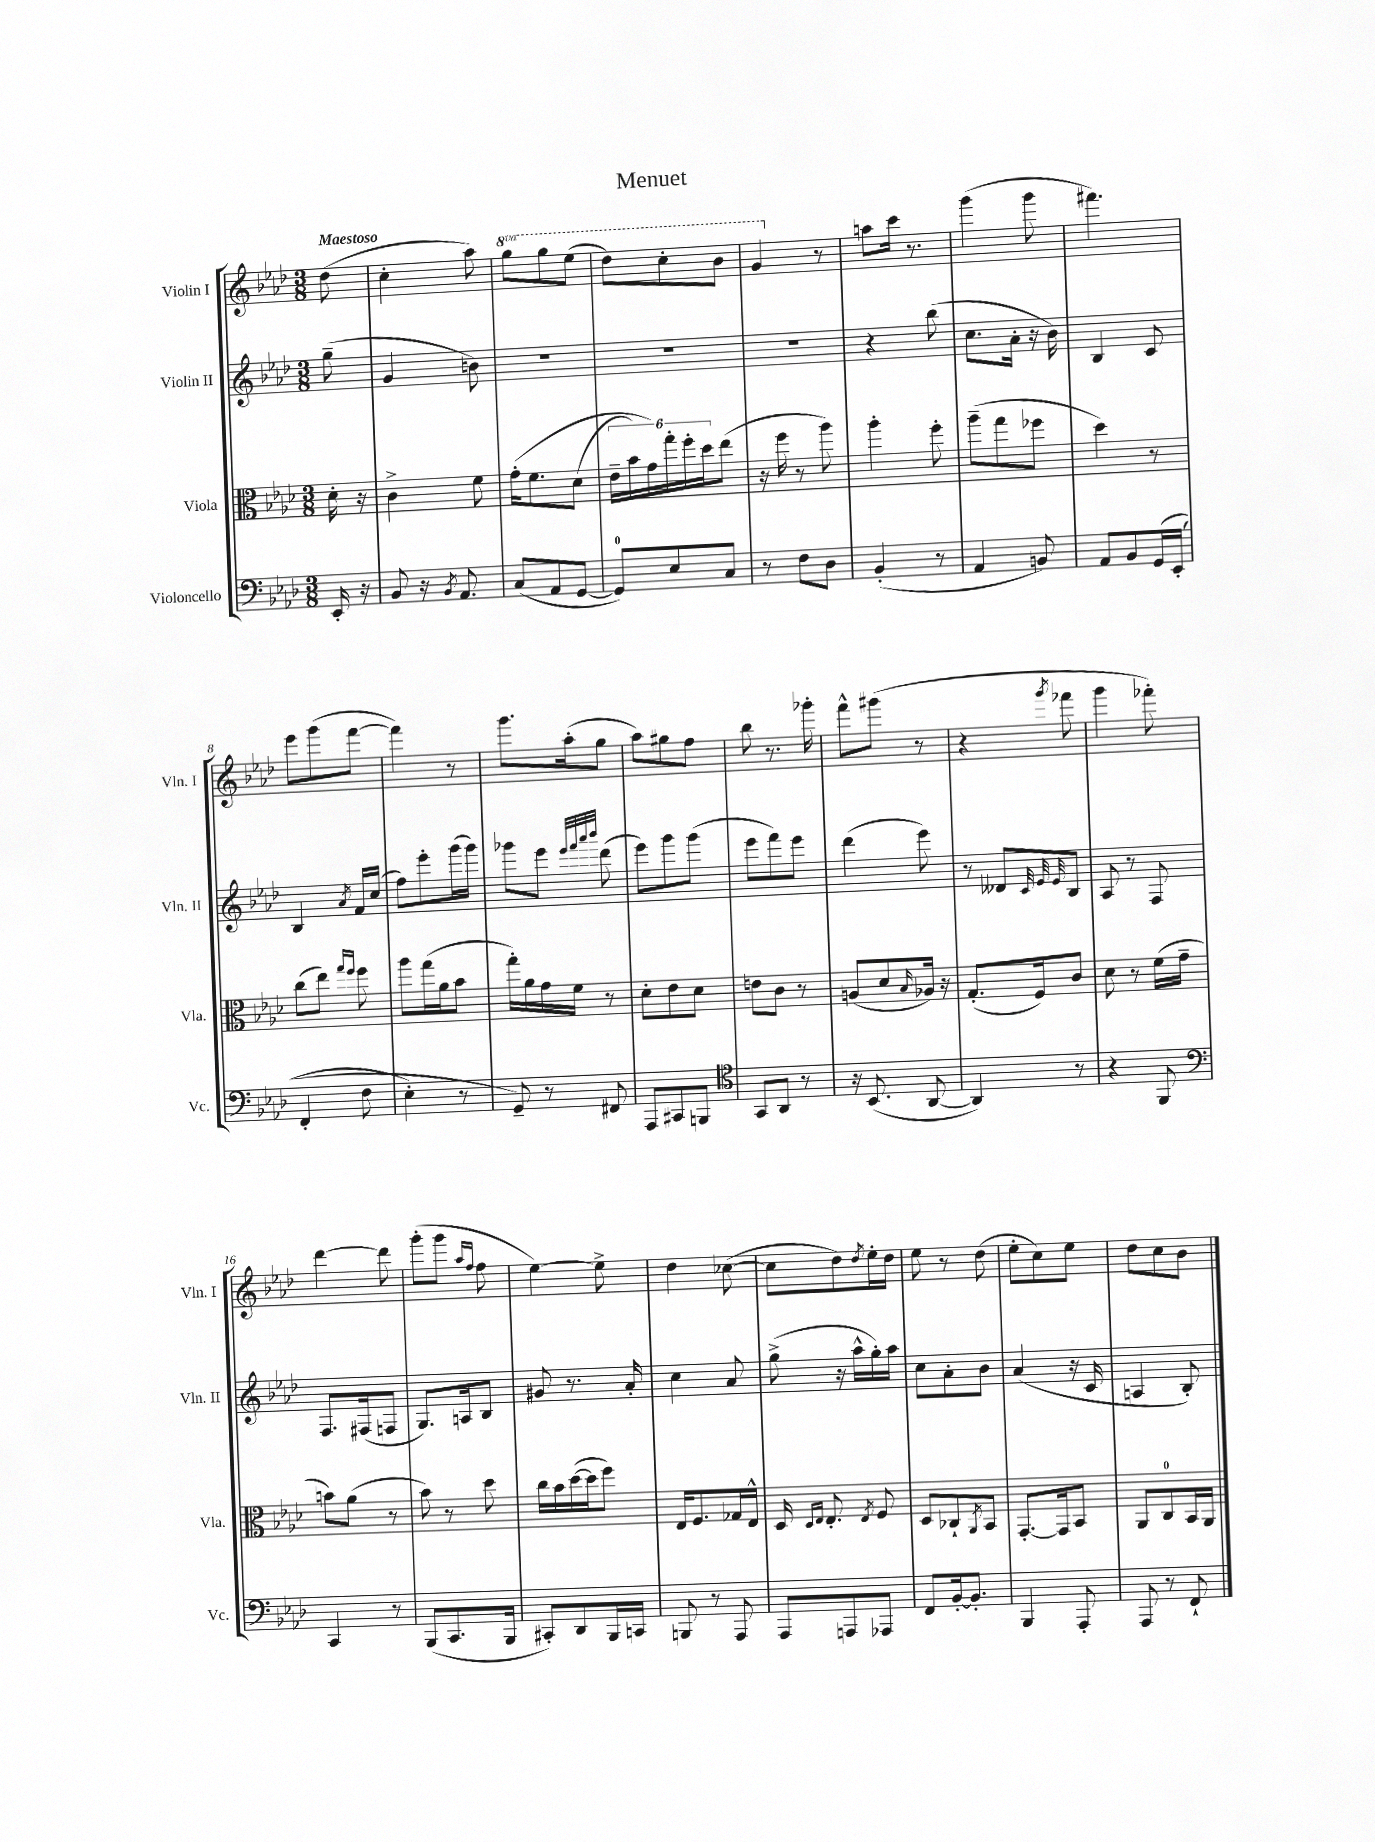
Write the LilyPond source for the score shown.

\header { title = "Menuet" }
<<
\new StaffGroup <<
\new Staff = "s0" \with { instrumentName = "Violin I" shortInstrumentName = "Vln. I" } {
    \clef treble \key aes \major \numericTimeSignature \time 3/8 \set Staff.ottavationMarkups = #ottavation-simple-ordinals \partial 8 \tempo "Maestoso"
    des''8( |
    c''4-. aes''8) |
    \ottava #1 g'''8 g'''8 ees'''8( |
    des'''8) c'''8-. bes''8 |
    g''4 \ottava #0 r8 |
    a''8 c'''16 r8. |
    g'''4( g'''8 |
    fis'''4.) |
    ees'''8 g'''8( f'''8~ |
    f'''4) r8 |
    g'''8. aes''16-.( g''8 |
    aes''8) gis''8 f''8 |
    bes''8 r8. ges'''16-. |
    f'''8-^ gis'''8( r8 |
    r4 \acciaccatura { g'''8 } fes'''8 |
    g'''4 fes'''8-.) |
    des'''4~ des'''8 |
    g'''8-.( g'''8 \grace { aes''16 f''16 } f''8 |
    ees''4~) ees''8-> |
    des''4 ces''8~( |
    ces''8 des''8) \acciaccatura { des''8 } ees''16-. des''16 |
    ees''8 r8 des''8( |
    ees''8-. c''8) ees''8 |
    des''8 c''8 bes'8 \bar "|." |
}
\new Staff = "s1" \with { instrumentName = "Violin II" shortInstrumentName = "Vln. II" } {
    \clef treble \key aes \major \numericTimeSignature \time 3/8 \partial 8
    g''8--( |
    g'4 b'8) |
    R4. |
    R4. |
    R4. |
    r4 bes''8( |
    c''8. aes'16-. r16 bes'16) |
    bes4 c'8 |
    bes4 \acciaccatura { aes'8 } f'16 c''16( |
    f''8) ees'''8-. g'''16( g'''16) |
    ges'''8 ees'''8 \grace { ees'''32 f'''32 aes'''32 bes'''32 } des'''8( |
    ees'''8) g'''8 g'''8( |
    ees'''8 f'''8) ees'''8 |
    des'''4( ees'''8) |
    r8 deses'8 \grace { c'32 ees'32 ees'32 } bes8 |
    aes8 r8 f8 |
    f8. fis16( f8 |
    g8.) a16 bes8 |
    gis'8 r8. aes'16-. |
    c''4 aes'8 |
    g''8->( r16 aes''16-^ g''16-.) aes''16 |
    c''8 aes'8-. bes'8 |
    aes'4( r16 c'16 |
    a4 bes8-.) \bar "|." |
}
\new Staff = "s2" \with { instrumentName = "Viola" shortInstrumentName = "Vla." } {
    \clef alto \key aes \major \numericTimeSignature \time 3/8 \partial 8
    des'16-. r16 |
    c'4-> f'8 |
    g'16-.\( f'8. des'8( |
    \tuplet 6/4 { ees'16-- bes'16) g'16\) g''16-. f''16-. des''16 } ees''8( |
    r16 f''16 r8 aes''8) |
    aes''4-. f''8-. |
    aes''8--( g''8 fes''8 |
    des''4) r8 |
    c''8( ees''8) \grace { g''16 f''16 } f''8 |
    aes''8 g''16( aes'16 bes'8 |
    g''16-.) aes'16 g'16 f'16 r8 |
    des'8-. ees'8 des'8 |
    e'8 c'8 r8 |
    a8( des'8 \grace { bes16 } aes16) r16 |
    g8.-.( f16) c'8 |
    des'8 r8 f'16( g'16-- |
    b'8) aes'8( r8 |
    bes'8) r8 des''8 |
    c''16 bes'16 des''16~( des''16 f''8) |
    ees16 f8. ges16 ees16-^ |
    des16 \grace { des16 ees16 } ees8.-. \acciaccatura { ees8 } f8 |
    des8 ces8-! \acciaccatura { aes,8 } bes,8 |
    g,8.~-. g,16 bes,8 |
    aes,8 c8-0 bes,16 aes,16 \bar "|." |
}
\new Staff = "s3" \with { instrumentName = "Violoncello" shortInstrumentName = "Vc." } {
    \clef bass \key aes \major \numericTimeSignature \time 3/8 \partial 8
    ees,16-. r16 |
    bes,8 r16 \acciaccatura { bes,8 } aes,8. |
    c8( aes,8 g,8~ |
    g,8-0) ees8 c8 |
    r8 f8 des8 |
    bes,4-.( r8 |
    aes,4 b,8) |
    aes,8 bes,8 g,16\( ees,16-.( |
    f,4-. f8 |
    ees4-.) r8 |
    g,8--\) r8 fis,8 |
    aes,,8 cis,8 b,,8 |
    \clef tenor g,8 aes,8 r8 |
    r16 bes,8.( aes,8~ |
    aes,4) r8 |
    r4 f,8 |
    \clef bass c,4 r8 |
    bes,,8( c,8. bes,,16 |
    cis,8-.) des,8 bes,,16 c,16 |
    b,,8 r8 aes,,8 |
    aes,,8 a,,8 aes,,8 |
    f,8 bes,16~-. bes,8.-. |
    bes,,4 aes,,8-. |
    aes,,8 r8 f,8-! \bar "|." |
}
>>
>>
